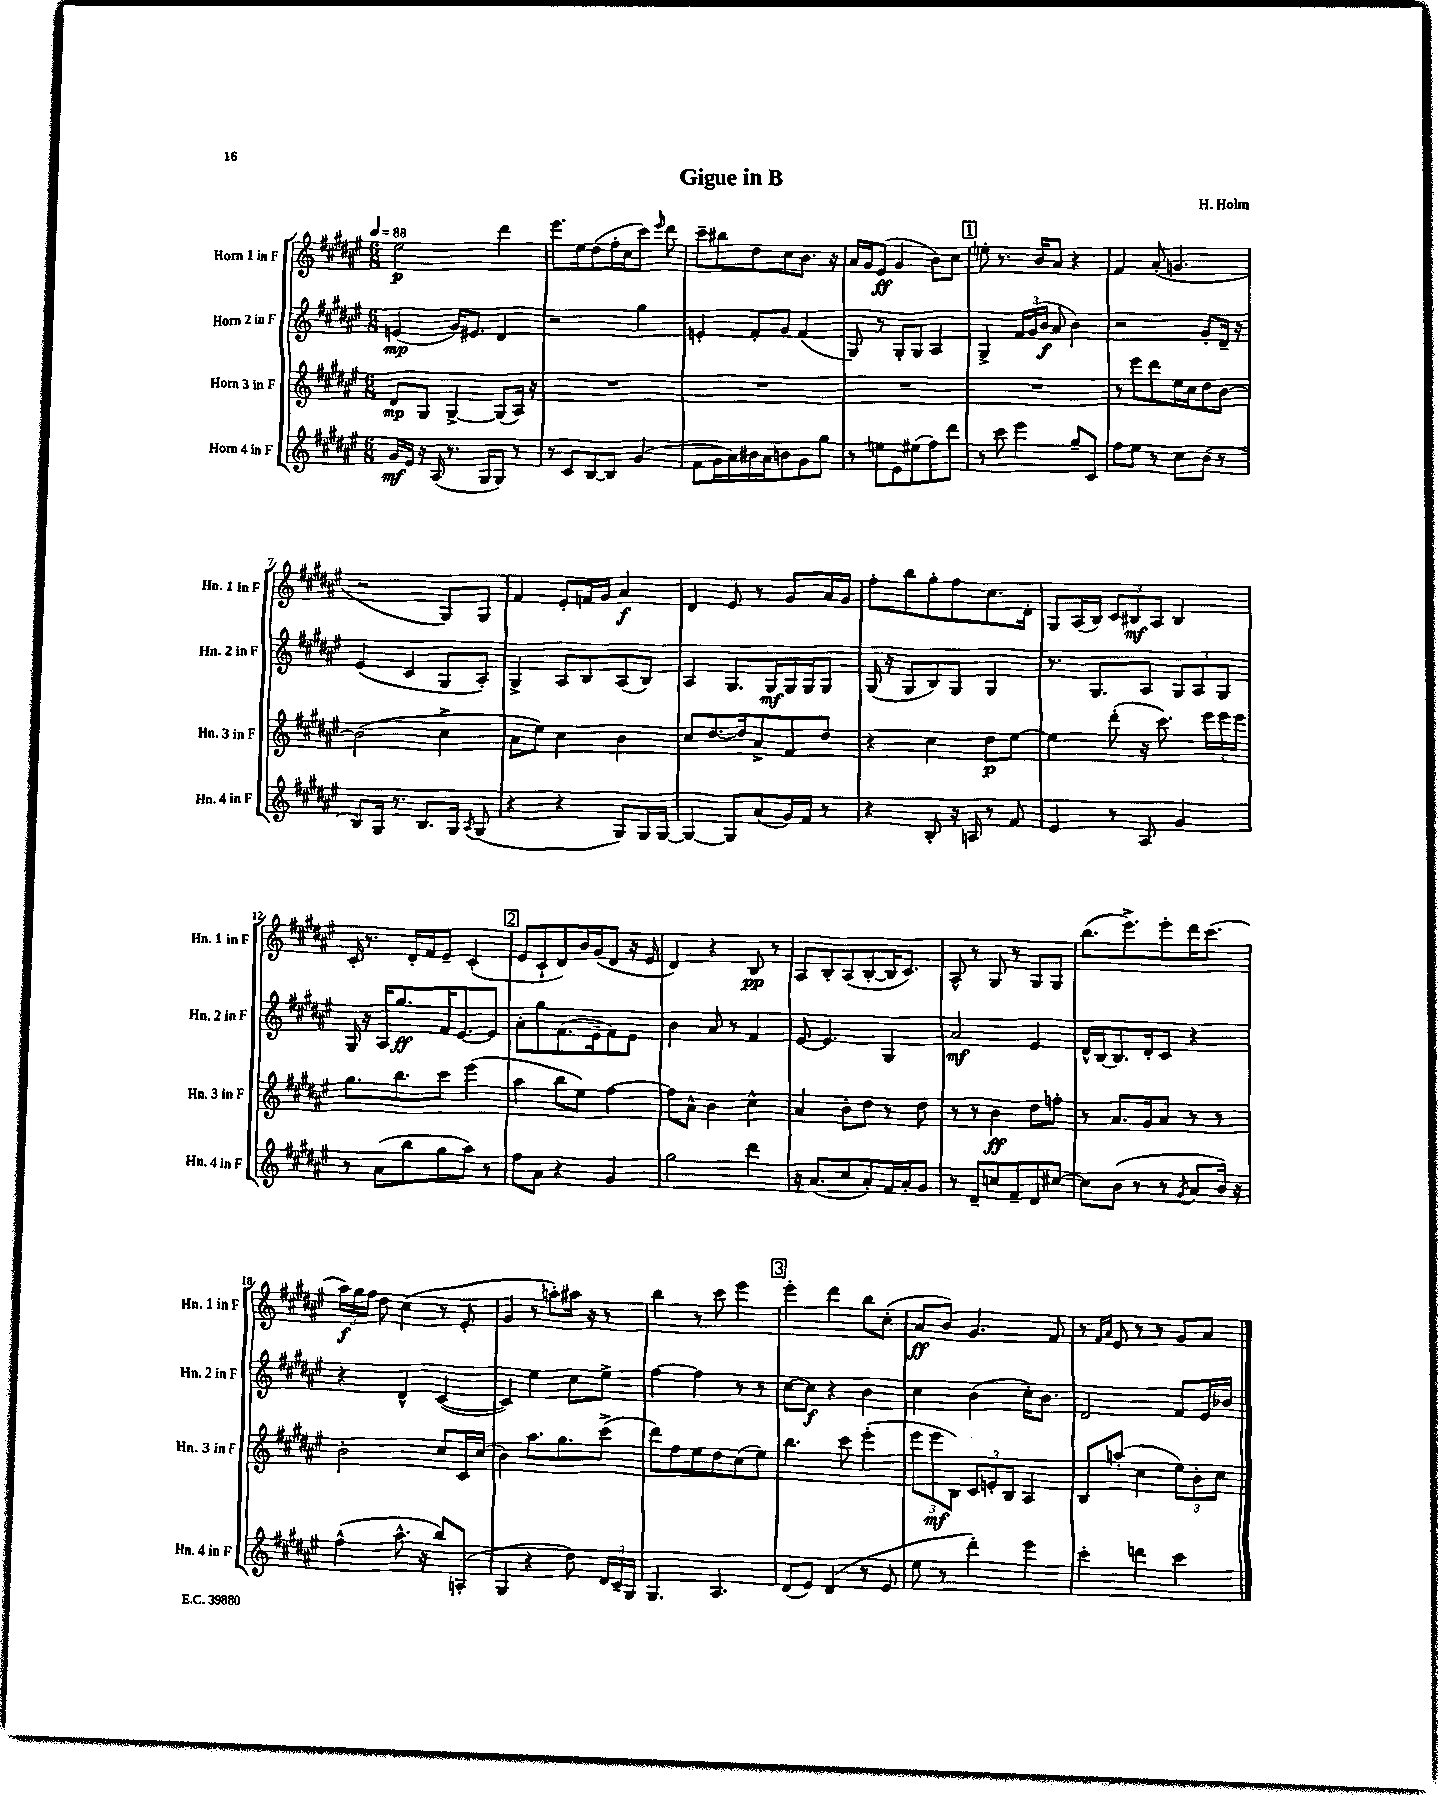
\header { title = "Gigue in B" composer = "H. Holm" }
<<
\new StaffGroup <<
\new Staff = "s0" \with { instrumentName = "Horn 1 in F" shortInstrumentName = "Hn. 1 in F" } {
    \clef treble \key fis \major \numericTimeSignature \time 6/8 \tempo 4 = 88
    \autoBeamOff eis''2\p dis'''4 |
    eis'''8.[ eis''16 dis''8( fis''16-. cis''16 cis'''8]) \grace { eis'''16 } dis'''8 |
    cis'''8[-- bis''8 dis''8 cis''8 b'8.] r16 |
    ais'16[ gis'16 eis'8]\ff( gis'4 b'8[) cis''8] |
    \mark \markup { \box "1" } e''8-. r8. b'16[ ais'8] r4 |
    fis'4 ais'8-.( g'4. |
    r2 gis8[) gis8] |
    fis'4 eis'8[-. f'16 gis'16] ais'4\f |
    dis'4 eis'8 r8 gis'8[ ais'16 gis'16] |
    fis''8[-. b''8 gis''8-. fis''8 cis''8. dis'16]-. |
    gis8[ ais16( b16]) \tuplet 3/2 { cis'8[ bis8\mf ais8] } bis4 |
    cis'16-. r8. dis'16[-. fis'16 eis'8]-- cis'4-.( |
    \mark \markup { \box "2" } eis'8[ cis'8-! dis'8) b'16 gis'16( dis'8] r16 eis'16 |
    dis'4) r4 b8\pp r8 |
    ais8[ b8-. ais8( b8~-. b16 cis'8.]) |
    ais8-^ r8 gis8 r8 gis8[ gis8] |
    b''8.[( eis'''8.->) eis'''8-. dis'''16 cis'''8.]( |
    \tuplet 3/2 { ais''16[\f) gis''16 fis''16] } dis''8 cis''4( r8 eis'8-. |
    gis'4 r8 a''8[-.) ais''16] r16 r8 |
    b''4 r8 cis'''8 eis'''4 |
    \mark \markup { \box "3" } eis'''4-. dis'''4 b''8[ cis''8]-.( |
    ais'8[\ff b'8]) gis'4. fis'8 |
    r8 \grace { fis'16[ ais'16] } eis'8 r8 r8 gis'8[ ais'8] \bar "|." |
}
\new Staff = "s1" \with { instrumentName = "Horn 2 in F" shortInstrumentName = "Hn. 2 in F" } {
    \clef treble \key fis \major \numericTimeSignature \time 6/8
    \autoBeamOff e'4\mp( gis'16[) eis'8.] dis'4 |
    r2 gis''4 |
    e'4-. fis'8[-. gis'8] fis'4( |
    gis8) r8 gis8[-. gis8] ais4 |
    \mark \markup { \box "1" } gis4-> \tuplet 3/2 { fis'16[ gis'16( b'16]\f } ais'8 b'4) |
    r2 gis'8[-. dis'16]-- r16 |
    eis'4( cis'4 gis8[ ais8]-.) |
    gis4-> ais8[ b8 ais8( b8]) |
    ais4 gis8.[ gis16\mf gis16 gis16 gis8] |
    gis16( r16 gis8[ b8) gis8] gis4 |
    r8. gis8.[ ais8] \tuplet 3/2 { gis8[ ais8 gis8] } |
    gis16 r16 ais16[ gis''8.\ff fis'16 eis'8.~ eis'8] |
    \mark \markup { \box "2" } ais'8[-. gis''8 fis'8.( eis'16-- fis'8) eis'8] |
    b'4 ais'8 r8 fis'4 |
    eis'8~ eis'4. gis4 |
    ais'2\mf eis'4 |
    dis'16[-^ b16~ b8. dis'16-. cis'8] r4 |
    r4 dis'4-^ cis'4~( |
    cis'4) eis''4 cis''8[ eis''8]-> |
    fis''4~ fis''4 r8 r8 |
    \mark \markup { \box "3" } cis''8[~ cis''8]\f r4 b'4 |
    cis''4 b'4( cis''16[-.) b'8.] |
    dis'2 fis'8[ eis'16 bes'16] \bar "|." |
}
\new Staff = "s2" \with { instrumentName = "Horn 3 in F" shortInstrumentName = "Hn. 3 in F" } {
    \clef treble \key fis \major \numericTimeSignature \time 6/8
    \autoBeamOff dis'8[\mp gis8] gis4~-> gis8[( ais16]) r16 |
    R2. |
    R2. |
    R2. |
    \mark \markup { \box "1" } R2. |
    r8 eis'''8[ dis'''8 eis''16 cis''16 dis''8 b'8]~ |
    b'2( cis''4-> |
    ais'8[ eis''8]) cis''4 b'4 |
    cis''8[ dis''8.~ dis''16 ais'8-> fis'8 dis''8] |
    r4 cis''4 dis''8[\p eis''8]~ |
    eis''4 dis'''8-.( r16 cis'''8.) \tuplet 3/2 { eis'''16[ eis'''16 eis'''16] } |
    gis''8.[ b''8. cis'''8] eis'''4( |
    \mark \markup { \box "2" } ais''4 b''8[ eis''8]) fis''4~ |
    fis''8[ ais'8]-^ b'4 cis''4-^ |
    ais'4 b'8[-. dis''8] r8 dis''8 |
    r8 r8 b'4\ff dis''8[ f''8]-. |
    r8 ais'8.[ gis'16 ais'8] r8 r8 |
    b'2-. cis''8[ cis'16 cis''16]( |
    b'4) ais''8.[ gis''8. cis'''8]->( |
    dis'''8[) fis''8 eis''8 dis''8 cis''8( eis''8]) |
    \mark \markup { \box "3" } b''4. cis'''8 eis'''4-.( |
    \tuplet 3/2 { eis'''8[ eis'''8\mf b8]) } \tuplet 3/2 { cis'8[ e'8-. b8] } ais4 |
    b8[ a''8]-.( cis''4 \tuplet 3/2 { eis''8[) b'8-. cis''8] } \bar "|." |
}
\new Staff = "s3" \with { instrumentName = "Horn 4 in F" shortInstrumentName = "Hn. 4 in F" } {
    \clef treble \key fis \major \numericTimeSignature \time 6/8
    \autoBeamOff gis'16[\mf eis'16] r16 ais16( r8. gis16[ gis8]) r8 |
    r8 cis'8[ b8~ b8] gis'4( |
    fis'8[ gis'16 ais'16) bis'16 ais'16 b'8 gis'8 gis''8] |
    r8 e''8[ eis'8 eis''8( fis''8) dis'''8] |
    \mark \markup { \box "1" } r8 cis'''8 eis'''4 gis''8[-- cis'8] |
    fis''8[ eis''8] r8 cis''8[ b'8]( r8 |
    b8[) gis16] r8. b8.[ gis16] \acciaccatura { ais8 } gis8( |
    r4 r4 gis8[) gis16 gis16]~ |
    gis4~ gis8[ ais'8( gis'16) fis'16] r8 |
    r4 b8-. r16 a16 r8 fis'8 |
    eis'4 r8 ais8 gis'4 |
    r8 ais'8[( b''8 gis''8 ais''8]) r8 |
    \mark \markup { \box "2" } fis''8[ ais'8] r4 gis'4 |
    gis''2 dis'''4 |
    r16 ais'8.[( cis''8 ais'8-.) fis'16 ais'16-. gis'8] |
    r8 dis'8[-- c''8 fis'8-- dis'8 cis''8]~ |
    cis''8[ b'8]( r8 r8 \acciaccatura { gis'8 } ais'8[ b'16]) r16 |
    fis''4-^( ais''8.-^ r16 b''8[) a8]-.( |
    gis4 r4 dis''8) \tuplet 3/2 { dis'16[ cis'16-- gis16] } |
    gis4. ais4. |
    \mark \markup { \box "3" } dis'8[( eis'8]) dis'4( r8 eis'8 |
    eis''8 r8 dis'''4-.) eis'''4 |
    cis'''4-. d'''4 cis'''4 \bar "|." |
}
>>
>>
